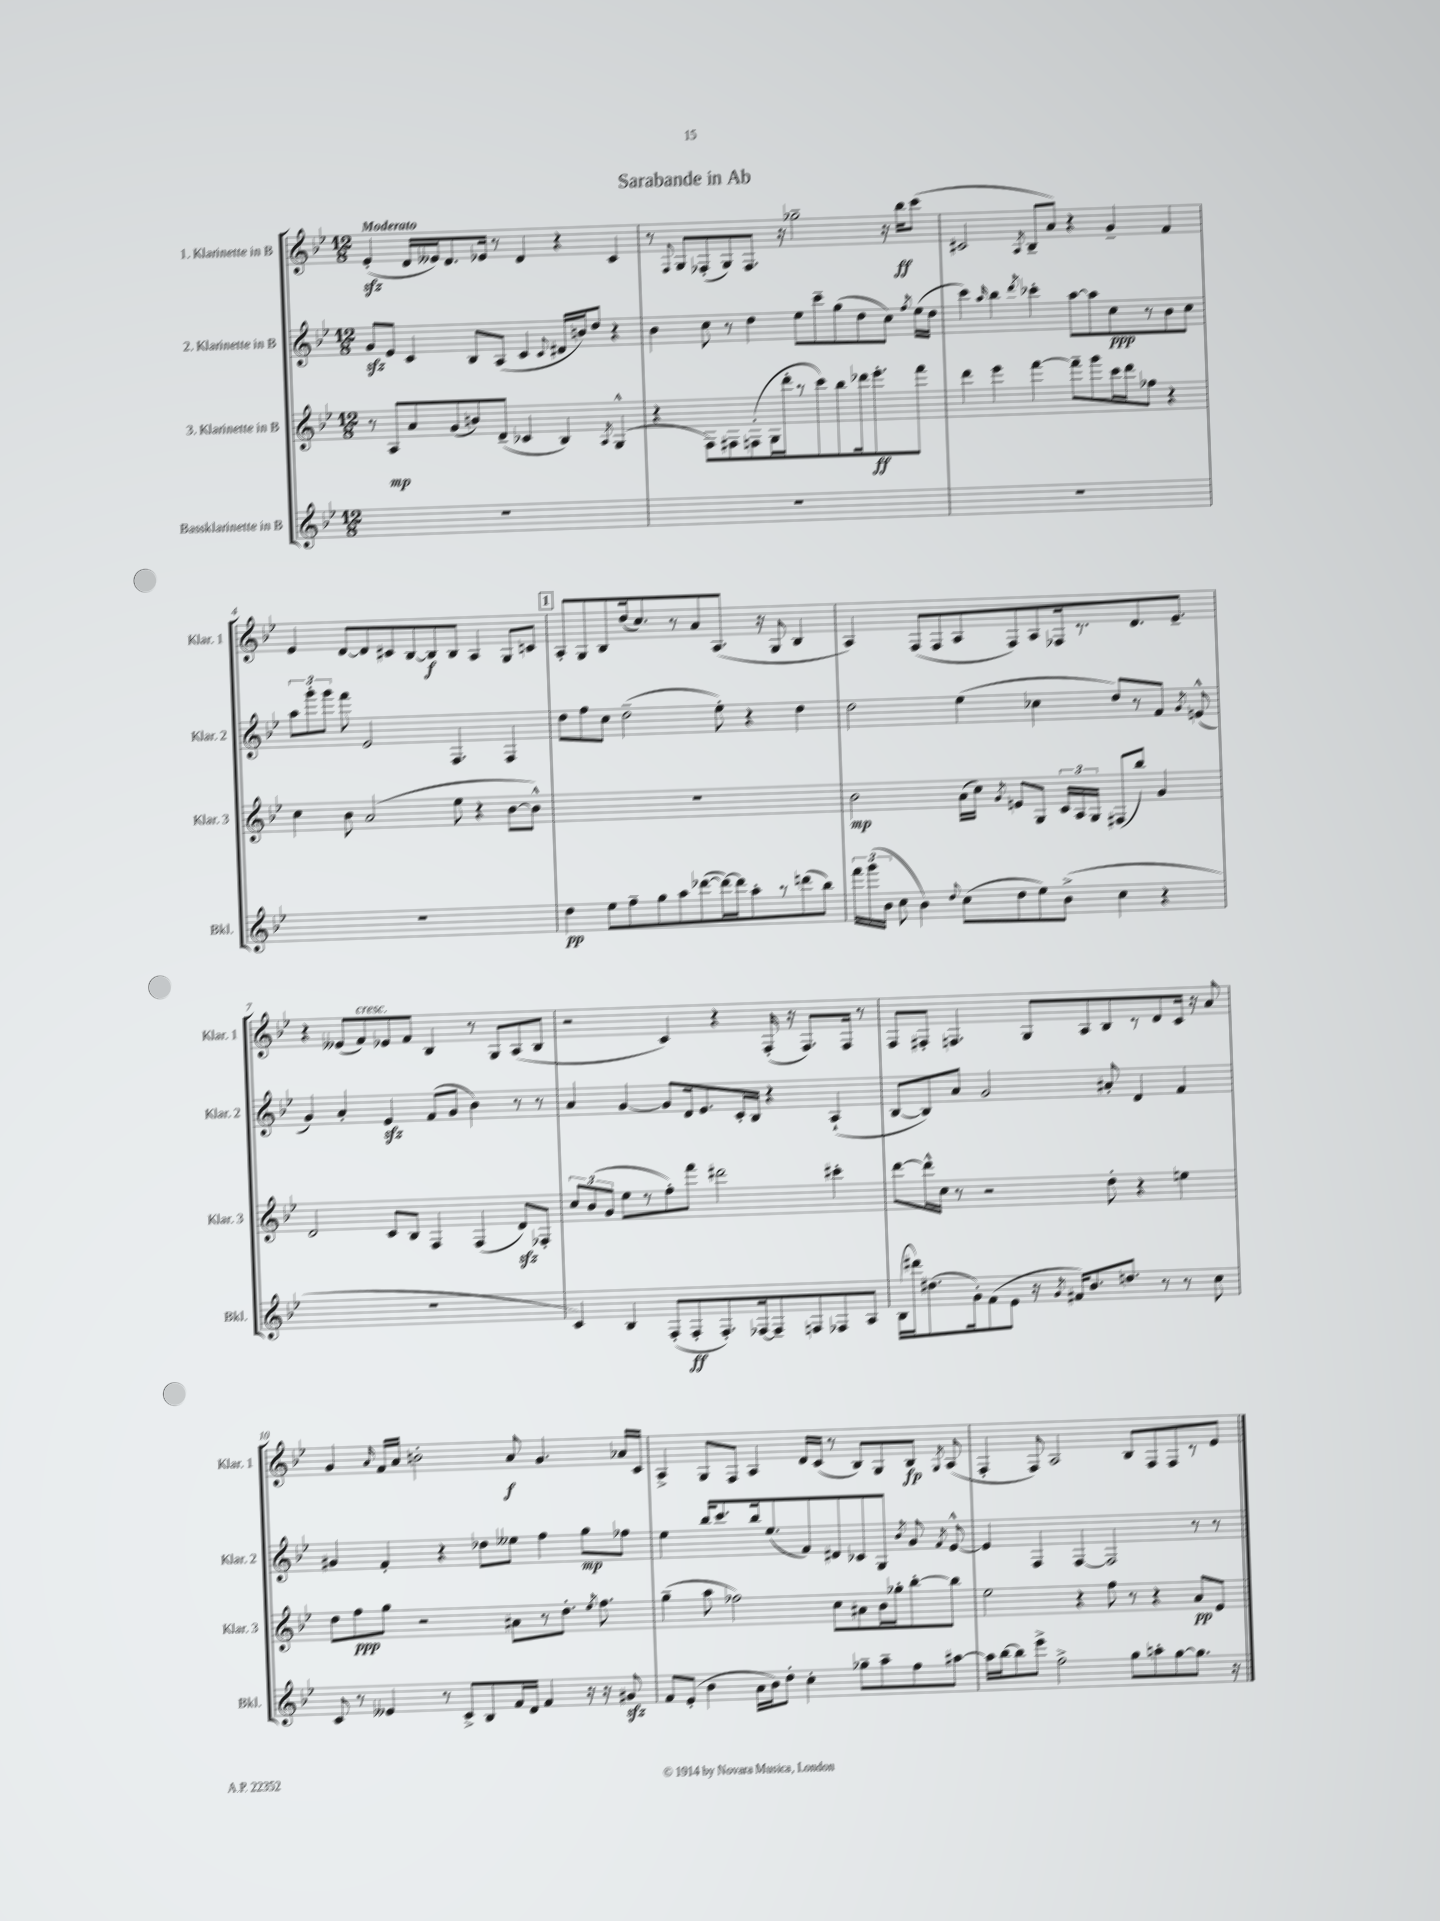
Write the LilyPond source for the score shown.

\header { title = "Sarabande in Ab" }
<<
\new StaffGroup <<
\new Staff = "s0" \with { instrumentName = "1. Klarinette in B" shortInstrumentName = "Klar. 1" } {
    \clef treble \key bes \major \numericTimeSignature \time 12/8 \tempo "Moderato"
    \autoBeamOff ees'4-.\sfz( d'16[ eeses'16) d'8. ees'16] r8 d'4 r4 c'4 |
    r8 \appoggiatura { f8 } g8[ fes8-.( g8) fes8.] r16 ges''2-- r16 bes''16[\ff c'''8]( |
    cis'2 \acciaccatura { a8 } bes8[-- a'8]) r4 g'4-- f'4 |
    ees'4 d'8[~ d'8 cis'8 bes8~ bes8\f bes8] a4 g8[ c'8] |
    \mark \markup { \box "1" } a8[-. g8 bes8 d''16( c''8.) r8 a'8 a8.]( r16 g8 bes4 |
    a4) f8[( f8 a8 f8) a8 fes16 r8. d'8. ees'8.]-- |
    r4 eeses'8[( f'8^\markup { \italic "cresc." }) ees'8 f'8] bes4 r8 g8[ a8( bes8] |
    r2 c'4) r4 f16-.( r16 f8.[) f16] r8 |
    f8[ fis8]-. f4. g8[ a8 bes8 r8 d'8 c'16] r16 a'8 |
    g'4 \grace { a'16 } f'16[ a'16] b'2-. a'8\f g'4. aes'16[ c'16] |
    a4-> g8[ f8] a4 d'16[ c'16]( r8 bes8[) g8 bes8]\fp \acciaccatura { g8 } a8( |
    f4-. f8) a2 bes8[ f8 f8 r8 ees'8] \bar "|." |
}
\new Staff = "s1" \with { instrumentName = "2. Klarinette in B" shortInstrumentName = "Klar. 2" } {
    \clef treble \key bes \major \numericTimeSignature \time 12/8
    \autoBeamOff g'8[\sfz ees'8] c'4 bes8[ a8]( c'4 \appoggiatura { c'8 } dis'16[ b'16) d''8] r4 |
    bes'4 c''8 r8 d''4 ees''8[ c'''8-- g''8( d''8 c''8]) \acciaccatura { f''8 } ees''16[( d''16] |
    c'''4) \grace { a''16 } bes''4 \acciaccatura { d'''8 } ces'''4-. a''8[~ a''8 c''8\ppp r8 bes'8 c''8] |
    \tuplet 3/2 { a''8[ g'''8-. g'''8] } f'''8 ees'2 f4. f4 |
    \mark \markup { \box "1" } d''8[ f''8 c''8] d''2--( ees''8-.) r4 d''4 |
    d''2 ees''4( ces''4 d''8[) r8 f'8] \acciaccatura { g'8 } e'8-^( |
    g'4) a'4-. ees'4\sfz f'8[( g'8] bes'4) r8 r8 |
    a'4 g'4~ g'8[ d'16 ees'8. c'16-. bes16] r4 a4-!( |
    bes8[~ bes8) a'8] g'2 ais'8-. d'4 f'4 |
    gis'4 f'4-. r4 des''8[ eeses''8] f''4 g''8[\mp fes''8] |
    ees''4 bes''16[ c'''8. bes''16 ees''8.( f'8) dis'8 ces'8 g8] \acciaccatura { bes'8 } g'8 \acciaccatura { f'8 } ees'8~-^ |
    ees'4 f4 f4~ f2 r8 r8 \bar "|." |
}
\new Staff = "s2" \with { instrumentName = "3. Klarinette in B" shortInstrumentName = "Klar. 3" } {
    \clef treble \key bes \major \numericTimeSignature \time 12/8
    \autoBeamOff r8 a8[\mp a'8 g'8( b'8) d'8]--( ces'4 bes4) \acciaccatura { a8 } g4-^( |
    r4 f8[) fis8 f8-.( g16 d'''16-. r8 c'''8) bes''8 des'''16 ees'''8.-.\ff f'''8] |
    d'''4 ees'''4 f'''4~ f'''8[-- g'''8 c'''16 d'''16 fes''8] r4 |
    c''4 bes'8 a'2( ees''8 r4 bes'8[~ bes'8]-^) |
    \mark \markup { \box "1" } R1. |
    bes'2\mp a'16[( c''16]) \acciaccatura { g'8 } e'8[ g8] \tuplet 3/2 { c'16[ a16 g16] } fis8[( bes''8]) g'4 |
    d'2 c'8[ bes8] f4 f4( d'8[\sfz) fes8]-. |
    \tuplet 3/2 { c''8[ bes'8( g'8] } ees''8[ r8 f''8-.) f'''8] dis'''2 cis'''4-. |
    d'''8[~ d'''16-^ c''16] r8 r2 d''8-. r4 e''4 |
    d''8[ f''8\ppp g''8] r2 ais'8[ r8 d''8.]-. \acciaccatura { ees''8 } f''8. |
    g''4--( a''8 fes''2) c''8[ ais'8 bes'16 ges''16-. bes''8~-. bes''8] |
    ees''2 r4 f''8 r8 r4 a'8[\pp ees'8] \bar "|." |
}
\new Staff = "s3" \with { instrumentName = "Bassklarinette in B" shortInstrumentName = "Bkl." } {
    \clef treble \key bes \major \numericTimeSignature \time 12/8
    \autoBeamOff R1. |
    R1. |
    R1. |
    R1. |
    \mark \markup { \box "1" } d''4\pp ees''8[ f''8-- g''8 a''8 des'''8~( des'''16~) des'''16 a''8-. r8 d'''8( bes''8]) |
    \tuplet 3/2 { f'''16[ g'''16( bes'16] } c''8 bes'4) \appoggiatura { d''8 } c''8[( d''8 ees''8) bes'8]->( c''4 r4 |
    R1. |
    c'4) bes4 f8[-.( f8-.\ff f8.-.) fes16~ fes8-- f8 fes8 a8] |
    bes16[( dis'''16) dis''8.( g'16-.) f'8( ees'8] r16 \acciaccatura { g'8 } fis'16[) bes'8. d''8.] r8 r8 c''8 |
    c'8 r8 eeses'4 r8 c'8[-> bes8 f'16 d'16] f'4 r16 r16 gis'8\sfz |
    f'8[ ees'8]-.( bes'4 a'16[ bes'16) d''8]-. c''4-. ges''8[-- a''8-- f''8 ais''8]~ |
    ais''16[ bes''16~ bes''8 ees'''8]-> f''2-> g''8[ a''8-. g''8~ g''8.] r16 \bar "|." |
}
>>
>>
